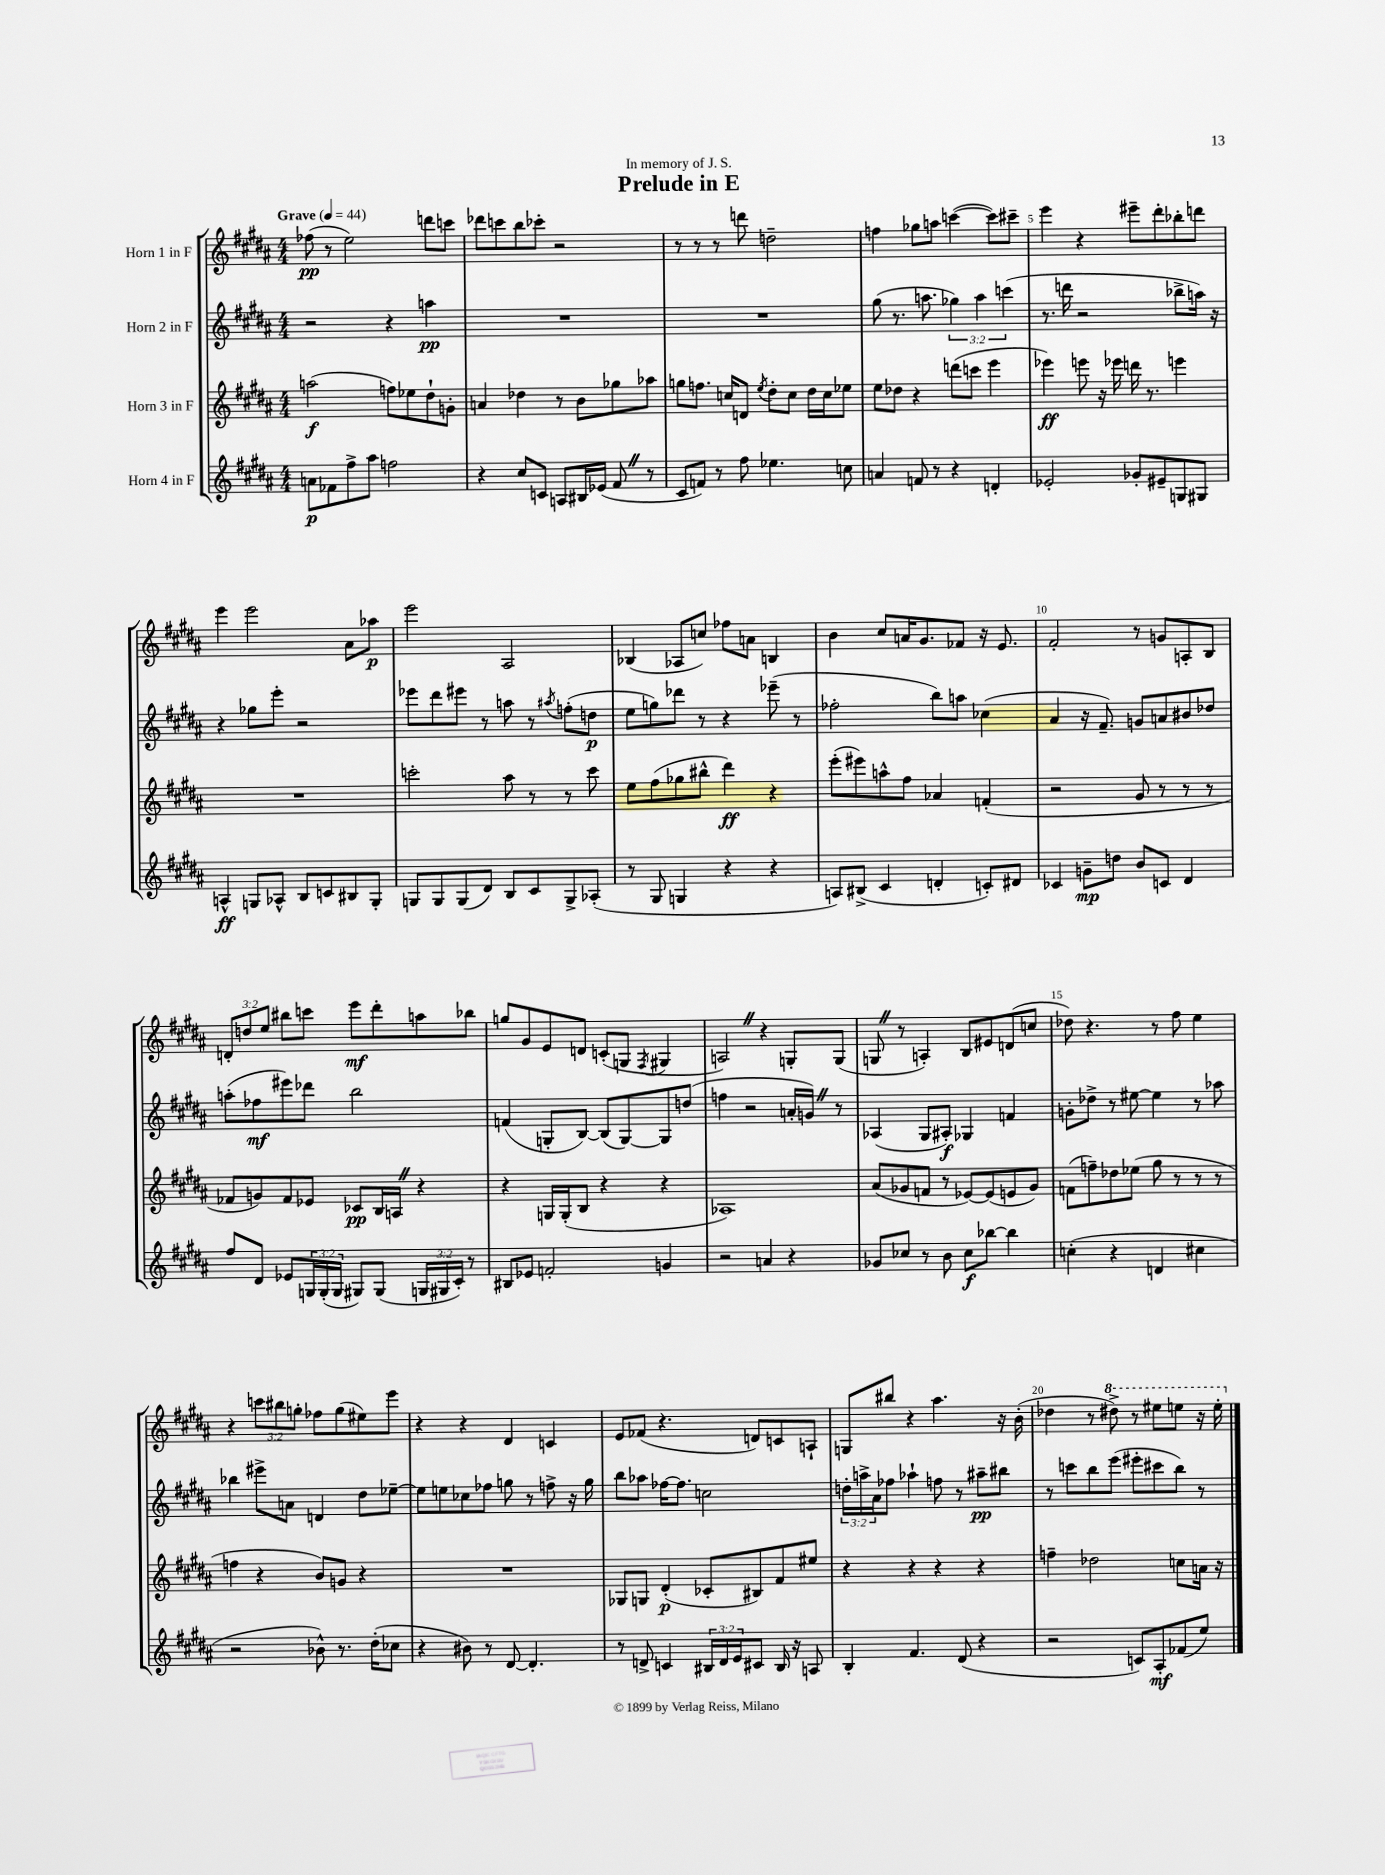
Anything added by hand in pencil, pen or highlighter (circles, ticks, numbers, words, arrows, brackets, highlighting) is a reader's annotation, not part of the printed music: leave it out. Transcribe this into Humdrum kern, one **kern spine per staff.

**kern	**dynam	**kern	**dynam	**kern	**dynam	**kern	**dynam
*part4	*part4	*part3	*part3	*part2	*part2	*part1	*part1
*staff4	*staff4	*staff3	*staff3	*staff2	*staff2	*staff1	*staff1
*I"Horn 4 in F	*	*I"Horn 3 in F	*	*I"Horn 2 in F	*	*I"Horn 1 in F	*
*clefG2	*	*clefG2	*	*clefG2	*	*clefG2	*
*k[f#c#g#d#a#]	*	*k[f#c#g#d#a#]	*	*k[f#c#g#d#a#]	*	*k[f#c#g#d#a#]	*
*M4/4	*	*M4/4	*	*M4/4	*	*M4/4	*
*MM44	*	*MM44	*	*MM44	*	*MM44	*
=1	=1	=1	=1	=1	=1	=1	=1
!	!	!	!	!	!	!LO:TX:a:B:t=Grave	!
8an\L	p	(2aan\	f	2r	.	(8ff-X\	pp
8f-X\	.	.	.	.	.	8r	.
8ff#^\	.	.	.	.	.	2ee\)	.
8aa#\J	.	.	.	.	.	.	.
2ffn\	.	8ffn\L)	.	4r	.	.	.
.	.	8ee-X\	.	.	.	.	.
.	.	8dd#`\	.	4aan\	pp	8dddn\L	.
.	.	8gn'\J	.	.	.	8cccn\J	.
=2	=2	=2	=2	=2	=2	=2	=2
4r	.	4an/	.	1r	.	8ddd-X\L	.
.	.	.	.	.	.	8cccn\	.
8cc#/L	.	4dd-X\	.	.	.	8bb\	.
8cn/J	.	.	.	.	.	8ccc-X'\J	.
8An/L	.	8r	.	.	.	2r	.
16B#X/L	.	8b\L	.	.	.	.	.
(16e-X/JJ	.	.	.	.	.	.	.
8f#Z/	.	8gg-X\	.	.	.	.	.
8r	.	8aa-X\J	.	.	.	.	.
=3	=3	=3	=3	=3	=3	=3	=3
8c#/L	.	8ggn\L	.	1r	.	8r	.
8fn/J)	.	8.ffn\J	.	.	.	8r	.
8r	.	.	.	.	.	8r	.
.	.	16ccn/KL	.	.	.	.	.
8ff#\	.	8dn/J	.	.	.	8dddn\	.
.	.	8qee/	.	.	.	.	.
4.ee-X\	.	8dd#'\L	.	.	.	2ddn~\	.
.	.	8cc\J	.	.	.	.	.
.	.	16dd#\LL	.	.	.	.	.
.	.	16cc\J	.	.	.	.	.
8ccn\	.	8ee-X\J	.	.	.	.	.
=4	=4	=4	=4	=4	=4	=4	=4
4an/	.	8ee\L	.	(8gg#\	.	4ffn\	.
.	.	8dd-X\J	.	8.r	.	.	.
8fn/	.	4r	.	.	.	8gg-X\L	.
.	.	.	.	8.aan\	.	.	.
8r	.	.	.	.	.	8aan\J	.
4r	.	(8dddn\L	.	6gg-X\)	.	([4cccn\	.
.	.	8cccn\J	.	.	.	.	.
.	.	.	.	6aa\	.	.	.
4dn'/	.	4eee\	.	.	.	8ccc\L])	.
.	.	.	.	(6cccn\	.	.	.
.	.	.	.	.	.	8ccc#X~\J	.
=5	=5	=5	=5	=5	=5	=5	=5
2e-X'/	.	4eee-X\)	ff	8.r	.	4eee\	.
.	.	.	.	16dddn\	.	.	.
.	.	8eeen\	.	2r	.	4r	.
.	.	16r	.	.	.	.	.
.	.	16eee-X\	.	.	.	.	.
8g-X'/L	.	16dddn\	.	.	.	8eee#X~\L	.
.	.	8.r	.	.	.	.	.
8e#X~/	.	.	.	.	.	8ddd#'\	.
8Gn/	.	4eeen\	.	8bb-X^\L	.	8bb-X'\	.
8G#X/J	.	.	.	16aan\Jk)	.	8dddn\J	.
.	.	.	.	16r	.	.	.
!!LO:LB:g=z
=6	=6	=6	=6	=6	=6	=6	=6
4An^^/	ff	1r	.	4r	.	4eee\	.
8Gn/L	.	.	.	8gg-X\L	.	2eee\	.
8A-X^^/J	.	.	.	8eee'\J	.	.	.
8B/L	.	.	.	2r	.	.	.
8cn/	.	.	.	.	.	.	.
8B#X/	.	.	.	.	.	8a#\L	.
8G'/J	.	.	.	.	.	8aa-X\J	p
=7	=7	=7	=7	=7	=7	=7	=7
8Gn/L	.	2cccn'\	.	8eee-X\L	.	2eee\	.
8G/	.	.	.	8ddd#\	.	.	.
(8G/	.	.	.	8eee#X\J	.	.	.
8d#/J)	.	.	.	8r	.	.	.
8B/L	.	8aa#\	.	8aan\	.	2A#/	.
8c#/	.	8r	.	8r	.	.	.
.	.	.	.	8qaa#X/	.	.	.
8G^/	.	8r	.	(8ffn'\L	.	.	.
(8A-X'/J	.	8ccc\	.	8ddn\J	p	.	.
=8	=8	=8	=8	=8	=8	=8	=8
8r	.	8ee\L	.	8ee\L	.	(4B-X/	.
8G#/	.	(8ff#\	.	8ggn\)	.	.	.
4Gn/	.	8gg-X\	.	8ddd-X\J	.	8A-X/L	.
.	.	8bb#X^^\J	.	8r	.	8ccn/J)	.
4r	.	4ddd#\)	ff	4r	.	8ff-X\L	.
.	.	.	.	.	.	8an\J	.
4r	.	4r	.	(8eee-X~\	.	4Bn/	.
.	.	.	.	8r	.	.	.
=9	=9	=9	=9	=9	=9	=9	=9
8An/L)	.	(8eee'\L	.	2ff-X'\	.	4b\	.
(8B#X^/J	.	8eee#X\)	.	.	.	.	.
4c#/	.	8aan^^\	.	.	.	8cc#/L	.
.	.	8ff#\J	.	.	.	16an/K	.
.	.	.	.	.	.	8.g#/	.
4dn'/	.	4a-X/	.	8bb\L)	.	.	.
.	.	.	.	8aan\J	.	8f-X/J	.
8cn'/L)	.	(4fn'/	.	(4cc-X\	.	16r	.
.	.	.	.	.	.	8.e/	.
8d#X/J	.	.	.	.	.	.	.
=10	=10	=10	=10	=10	=10	=10	=10
4c-X/	.	2r	.	4a#/	.	2f#'/	.
8gn~\L	mp	.	.	16r	.	.	.
.	.	.	.	8.f#~/)	.	.	.
8ddn\J	.	.	.	.	.	.	.
8b/L	.	8g#/	.	8gn/L	.	8r	.
8cn/J	.	8r	.	8an/	.	8gn/L	.
4d#/	.	8r	.	8b#X/	.	8An'/	.
.	.	8r	.	8dd-X/J	.	8B/J	.
!!LO:LB:g=z
=11	=11	=11	=11	=11	=11	=11	=11
8ff#/L	.	8f-X/L	.	(8aan'\L	.	12dn'/L	.
.	.	.	.	.	.	12ddn/	.
8d#/J	.	8gn/)	.	8ff-X\	mf	.	.
.	.	.	.	.	.	12ee/J	.
8e-X/L	.	8f-/	.	8eee#X\)	.	8bb#X\L	.
24Gn/L	.	8e-X/J	.	8ddd-X\J	.	8cccn\J	.
(24G'/	.	.	.	.	.	.	.
24G/JJ	.	.	.	.	.	.	.
8G#X/L)	.	8c-X/L	pp	2bb\	.	8eee\L	mf
(8G#/J	.	16B/L	.	.	.	8ddd#'\	.
.	.	16AnZ/JJ	.	.	.	.	.
24Gn/LL	.	4r	.	.	.	8aan\	.
24G#X/	.	.	.	.	.	.	.
24c#'/JJ)	.	.	.	.	.	.	.
8r	.	.	.	.	.	8bb-X\J	.
=12	=12	=12	=12	=12	=12	=12	=12
8B#X/L	.	4r	.	(4fn/	.	8ggn/L	.
8e-X/J	.	.	.	.	.	8g#/	.
2fn'/	.	16Gn/LL	.	8Gn'/L	.	8e/	.
.	.	(16G'/J	.	.	.	.	.
.	.	8B/J	.	[8B/J)	.	8dn/J	.
.	.	4r	.	(8B/L]	.	(8cn'/L	.
.	.	.	.	[8G/)	.	8Gn/J	.
.	.	.	.	.	.	8qF#/	.
4gn/	.	4r	.	8G/]	.	4G#X/	.
.	.	.	.	(8ddn/J	.	.	.
=13	=13	=13	=13	=13	=13	=13	=13
2r	.	1A-X)	.	4ffn\	.	2AnZ/)	.
.	.	.	.	2r	.	.	.
4an/	.	.	.	.	.	4r	.
4r	.	.	.	16an'/LL	.	8Gn'/L	.
.	.	.	.	16gnZ/JJ)	.	.	.
.	.	.	.	8r	.	(8G/J	.
=14	=14	=14	=14	=14	=14	=14	=14
8g-X/L	.	(8a#/L	.	(4A-X/	.	8GnZ/	.
8cc-X/J	.	8g-X/	.	.	.	8r	.
8r	.	8fn/J	.	8G#/L	.	4An'/)	.
8b\	.	8r	.	8A#X'/J)	f	.	.
8cc-\L	f	[8e-X/L)	.	4G-X/	.	8B/L	.
[8bb-X\J	.	(8e-/]	.	.	.	8e#X/	.
4bb-\]	.	8en/	.	4fn/	.	(8dn/	.
.	.	8g-/J)	.	.	.	8ccn/J	.
=15	=15	=15	=15	=15	=15	=15	=15
(4ccn'\	.	(8fn\L	.	8gn'\L	.	8dd-X\)	.
.	.	8ffn~\)	.	8dd-X^\J	.	4.r	.
4r	.	8dd-X\	.	8r	.	.	.
.	.	(8ee-X\J	.	[8ee#X\	.	.	.
4dn/	.	8gg#\	.	4ee#\]	.	8r	.
.	.	8r	.	.	.	8ff#\	.
4cc#X\	.	8r	.	8r	.	4ee\	.
.	.	8r	.	8aa-X\	.	.	.
!!LO:LB:g=z
=16	=16	=16	=16	=16	=16	=16	=16
2r	.	4ffn\	.	4bb-X\	.	4r	.
.	.	4r	.	8eee#X^\L	.	12cccn\L	.
.	.	.	.	.	.	12bb#X\	.
.	.	.	.	8an\J	.	.	.
.	.	.	.	.	.	12ggn'\J	.
8b-X^^\)	.	8b/L)	.	4dn/	.	8ff-X\L	.
8.r	.	8gn/J	.	.	.	(8gg\	.
.	.	4r	.	8dd#\L	.	8ee#X\)	.
(16dd#'\KL	.	.	.	.	.	.	.
8cc-X\J	.	.	.	[8ee-X~\J	.	8eee\J	.
=17	=17	=17	=17	=17	=17	=17	=17
4r	.	1r	.	8ee-\L]	.	4r	.
.	.	.	.	8een\	.	.	.
8b#X\)	.	.	.	8cc-X\	.	4r	.
8r	.	.	.	8ff-X\J	.	.	.
[8d#/	.	.	.	8ggn\	.	4d#/	.
4.d#'/]	.	.	.	8r	.	.	.
.	.	.	.	8ffn^\	.	4cn/	.
.	.	.	.	16r	.	.	.
.	.	.	.	16gg\	.	.	.
=18	=18	=18	=18	=18	=18	=18	=18
8r	.	8G-X/L	.	8bb\L	.	8e/L	.
8dn^/	.	8Gn/J	.	8aa-X\J	.	(8f-X/J	.
4cn/	.	(4d#'/	p	[16ff-X\KL	.	4.r	.
.	.	.	.	8.ff-\J]	.	.	.
24B#X/LL	.	8c-X'/L	.	2ccn\	.	.	.
24d/	.	.	.	.	.	.	.
24e/J	.	.	.	.	.	.	.
8c#X/J	.	8B#X/)	.	.	.	8dn/L)	.
16B#/	.	8f#/	.	.	.	8cn/	.
16r	.	.	.	.	.	.	.
8An/	.	8ee#X/J	.	.	.	8An`/J	.
=19	=19	=19	=19	=19	=19	=19	=19
4B'/	.	4r	.	24ddn'\LL	.	8Gn/L	.
.	.	.	.	24aan^\	.	.	.
.	.	.	.	24a#\J	.	.	.
.	.	.	.	8ff-X\J	.	8bb#X/J	.
4.f#/	.	4r	.	4aa-X`\	.	4r	.
.	.	4r	.	8ffn\	.	4.aa#\	.
(8d#/	.	.	.	8r	.	.	.
4r	.	4r	.	8aa#X~\L	pp	.	.
.	.	.	.	8bb#X\J	.	16r	.
.	.	.	.	.	.	(16b'\	.
=20	=20	=20	=20	=20	=20	=20	=20
2r	.	4ffn~\	.	8r	.	4dd-X\	.
.	.	.	.	8cccn\L	.	.	.
.	.	2dd-X\	.	8bb\	.	8r	.
*	*	*	*	*	*	*8va	*
.	.	.	.	(8eee\J	.	8ddd#X^\)	.
8cn/L)	.	.	.	8eee#X'\L	.	8r	.
8A#'/	mf	.	.	8ccc#X\	.	8eee#X\L	.
(8f-X/	.	8ccn\L	.	8bb\J)	.	8eeen\J	.
8ee/J)	.	16an\Jk	.	8r	.	16r	.
.	.	16r	.	.	.	16eee'\	.
*	*	*	*	*	*	*X8va	*
==	==	==	==	==	==	==	==
*-	*-	*-	*-	*-	*-	*-	*-
